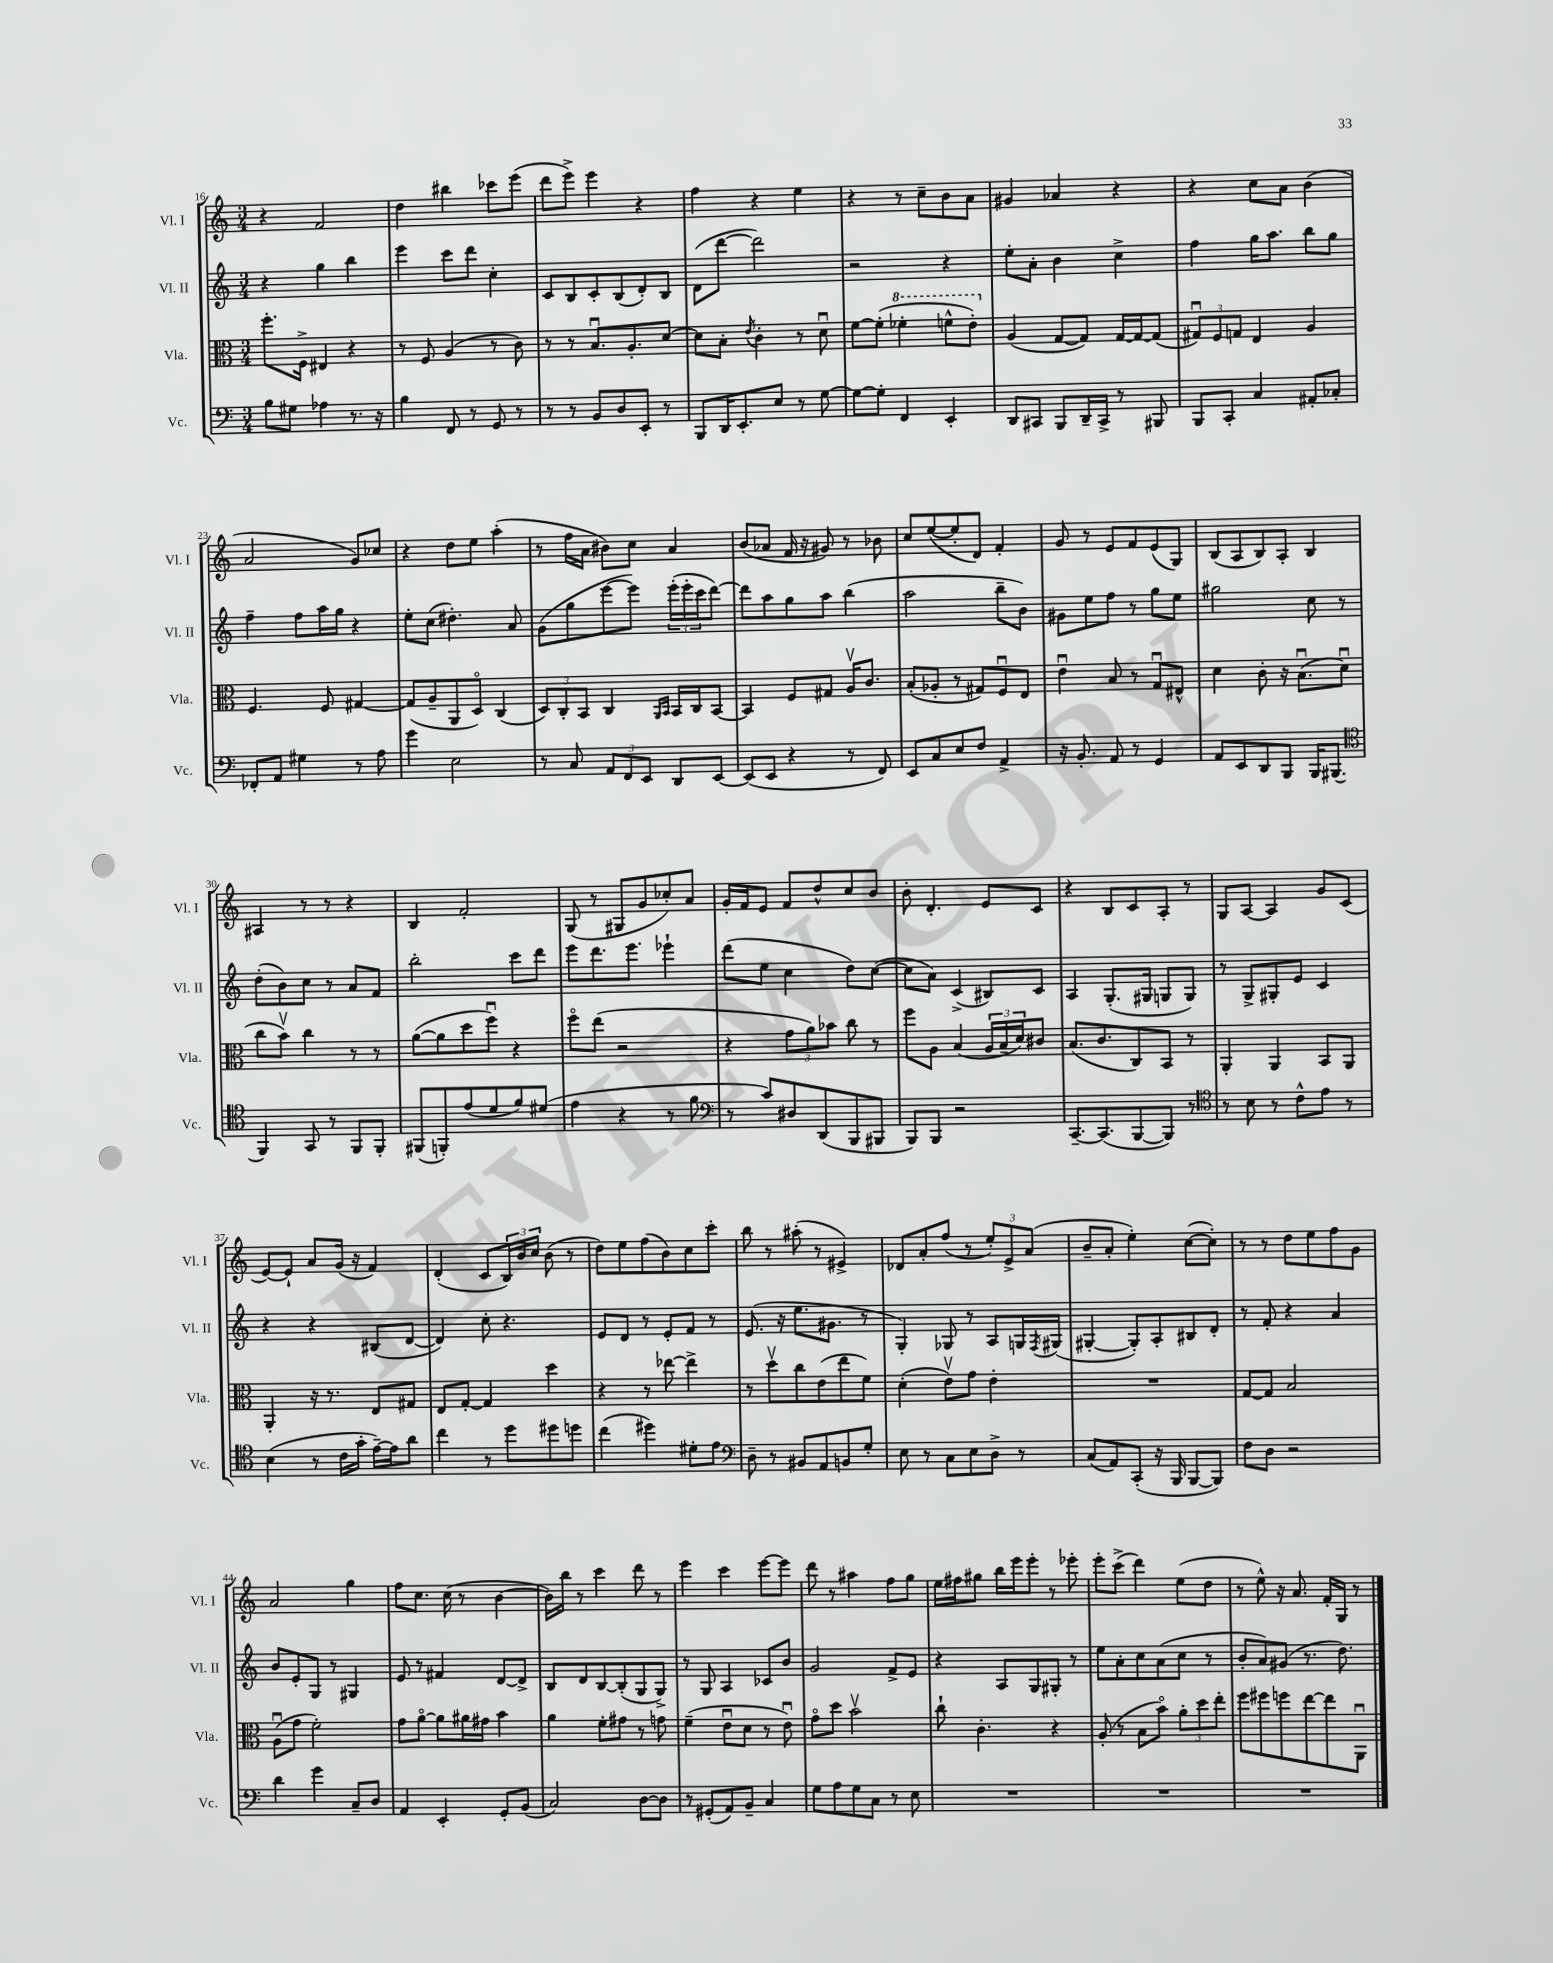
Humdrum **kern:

**kern	**kern	**kern	**kern
*part4	*part3	*part2	*part1
*staff4	*staff3	*staff2	*staff1
*I"Vc.	*I"Vla.	*I"Vl. II	*I"Vl. I
*I'Vc.	*I'Vla.	*I'Vl. II	*I'Vl. I
*clefF4	*clefC3	*clefG2	*clefG2
*k[]	*k[]	*k[]	*k[]
*M3/4	*M3/4	*M3/4	*M3/4
=16	=16	=16	=16
8B\L	8.ff'\L	4r	4r
8G#X\J	.	.	.
.	16F^\Jk	.	.
4A-X\	4E#X/	4gg\	2f/
8.r	4r	4bb\	.
16r	.	.	.
=17	=17	=17	=17
4B\	8r	4eee\	4dd\
.	8F/	.	.
8FF/	(4A/	8ccc\L	4bb#X\
8r	.	8ddd\J	.
8GG/	8r	4cc'\	8ccc-X\L
8r	8c\)	.	(8eee\J
=18	=18	=18	=18
8r	8r	8c/L	8ddd\L
8r	8r	8B/	8eee^\J)
8BB/L	8.Bu/L	8c'/	4eee\
8D/	.	(8B/	.
.	8.A'/	.	.
8EE'/J	.	8d'/)	4r
8r	[8d/J	8B/J	.
=19	=19	=19	=19
8BBB/L	8d\L]	(8d\L	4ff\
16DD/K	8B'\J	[8ddd\J	.
8.EE'/	.	.	.
.	8qe/	.	.
.	4c'\	2ddd\])	4r
8E/J	.	.	.
8r	8r	.	4ee\
[8G\	8du\	.	.
=20	=20	=20	=20
8G\L_	[8f\L	2r	4r
8G'\J]	(8f'\J]	.	.
*	*8va	*	*
4FF/	4ff-X'\	.	8r
.	.	.	8cc~\L
4EE'/	8ffn^^\L	4r	8b\
.	8ee'\J)	.	8a\J
=21	=21	=21	=21
*	*X8va	*	*
8DD/L	(4A/	8ee'\L	4g#X/
8CC#X/J	.	8a'\J	.
8BBB/L	[8G/L	4b\	4a-X/
16DD~/L	8G/J])	.	.
16CC#^/JJ	.	.	.
8r	[16G/LL	4cc^\	4r
.	16G/J_	.	.
8BBB#X/	(8G/J]	.	.
=22	=22	=22	=22
8BBB/L	12G#Xu/L)	4ff\	4r
.	12F/	.	.
8CC'/J	.	.	.
.	12Gn/J	.	.
4C/	4E/	16gg\KL	8cc\L
.	.	8.aa\J	.
.	.	.	8a\J
8AA#X'/L	4A/	8bb\L	(4b\
8C-X'/J	.	8gg\J	.
!!LO:LB:g=z
=23	=23	=23	=23
8FF-X'/L	4.F/	4ff~\	2a/
8AA/J	.	.	.
4G#X\	.	8ff\L	.
.	8F/	16aa\L	.
.	.	16gg\JJ	.
8r	[4G#X/	4r	8g/L)
8A\	.	.	8cc-X/J
=24	=24	=24	=24
4g\	(8G#/L]	8ee'\L	4r
.	8A~/	(8cc\J	.
2E\	8AA/	4.dd#X'\)	8dd\L
.	8D/J)	.	8ee\J
.	(4C/	.	(4aa'\
.	.	8a/	.
=25	=25	=25	=25
8r	12D/L)	(8g\L	8r
.	12C'/	.	.
8C/	.	8gg\	16ff\LL
.	12BB/J	.	.
.	.	.	16a\JJ
12AA/L	4C/	[8eee\	8b#X\L)
12FF/	.	.	.
.	.	8eee\J])	8cc\J
12EE/J	.	.	.
.	16qqAA/LL	.	.
.	16qqBB/JJ	.	.
8DD/L	16BB/LL	(24eee'\LL	4a/
.	.	24eee'\	.
.	16C/J	.	.
.	.	24ccc\J	.
[8EE/J	[8BB/J	[8ddd\J)	.
=26	=26	=26	=26
(8EE/L]	4BB/]	8ddd\L]	(8b/L
8EE/J	.	8aa\	8a-X/J
4r	8F/L	8gg\	16f/
.	.	.	16r
.	8G#X/J	8aa\J	8g#X/)
8r	16Av/KL	(4bb\	8r
.	8.c/J	.	.
8FF/)	.	.	8b-X\
=27	=27	=27	=27
8EE/L	(8B'/L	2aa\	8cc/L
8C/	8A-X'/J	.	([8ee/
8E/	8r	.	8ee'/]
8F/J	8G#X/L)	.	8d/J)
4AA^/	8Fu/	8bb~\L	4f'/
.	8E/J	8b\J)	.
=28	=28	=28	=28
16r	4eu\	8g#X\L	8g/
8.BB'/	.	.	.
.	.	8ee\	8r
8AA/	8B/	8ff\J	8e/L
8r	8r	8r	8f/
4GG/	8Gu/L	8gg\L	(8e/
.	8E#X^^/J	8ee\J	8G/J)
=29	=29	=29	=29
8AA/L	4d\	2gg#X\	(8B/L
8EE/	.	.	8A/
8DD/	8c'\	.	8B/)
8BBB/J	16r	.	8A'/J
.	(8.Bu\L	.	.
16BBB/KL	.	8cc\	4B/
(8.BBB#X/J	.	.	.
.	8du\J	8r	.
!!LO:LB:g=z
=30	=30	=30	=30
*clefC4	*	*	*
4FF/)	8cc\L	(8dd'\L	4A#X/
.	8bv\J)	8b\)	.
8GG/	4cc\	8cc\J	8r
8r	.	8r	8r
8FF/L	8r	8a/L	4r
8FF'/J	8r	8f/J	.
=31	=31	=31	=31
(8FF#X/L	([8a\L	2bb'\	4B/
8FFn'/)	8a\]	.	.
(8e/	8dd\	.	2f'/
8d/	8ffu\J)	.	.
8f/)	4r	8ccc\L	.
(8d#X/J	.	8ddd\J	.
=32	=32	=32	=32
4e\	8ff\L	8eee\L	(8G/
.	(8ee\J	8.ddd\	8r
4r	2r	.	8G#X/L
.	.	8.eee\J	.
.	.	.	8g/
8r	.	4eee-X`\	8cc-X'/)
8f\	.	.	8a/J
=33	=33	=33	=33
*clefF4	*	*	*
8r	4r	(8ddd\L	16g'/LL
.	.	.	16f/J
8c/L)	.	8ee\J	8e/J
8D#X/	12g\L	4cc\	8f/L
.	12a\)	.	.
(8DD/	.	.	8dd^^/
.	12b-X\J	.	.
8BBB/	8cc\	8dd\L)	8cc/
8BBB#X/J	8r	([8cc\J	8b/J
=34	=34	=34	=34
8BBB/L)	8ff\L	8cc\L]	8b'\
8BBB/J	8A\J	8a\J)	4.d'/
2r	(4B/	(4c^/	.
.	24A/LL	8B#X/L)	8e/L
.	24B~/	.	.
.	24d/J)	.	.
.	8c#X/J	8c/J	8c/J
=35	=35	=35	=35
[8.CC~/L	(8.B/L	4A/	4r
(8.CC/]	8.c/	.	.
.	.	(8.G'/L	8B/L
[8BBB/	8C/)	.	8c/
.	.	16G#X/Jk	.
8BBB/J])	8BB/J	8Gn/L	8A'/J
8r	8r	8G/J)	8r
=36	=36	=36	=36
*clefC4	*	*	*
8r	4AA'/	8r	8G/L
8B\	.	8G^/L	[8A/J
8r	4AA/	8G#X'/	4A/]
8c^^\L	.	8e/J	.
8e\J	8BB/L	4c/	8g/L
8r	8AA/J	.	(8c/J
!!LO:LB:g=z
=37	=37	=37	=37
(4B\	4AA'/	4r	[8e/L)
.	.	.	8e`/J]
8r	16r	4r	8a/L
.	8.r	.	.
16c\LL	.	.	(16g/Jk
16g'\JJ	.	.	16r
[16e~\LL)	8E/L	(8B#X/L	4f/)
16e\J]	.	.	.
8a\J	8G#X/J	[8d/J	.
=38	=38	=38	=38
4cc\	8E/L	4d/])	(4d'/
.	[8G'/J	.	.
8r	4G/]	8cc'\	8c/L
8dd\L	.	4.r	24B/L)
.	.	.	24b/
.	.	.	24cc/JJ
8dd#X\	4dd\	.	(8b\
8ddn\J	.	.	8r
=39	=39	=39	=39
(4cc\	4r	8e/L	8dd\L)
.	.	8d/J	8ee\
4dd#X\)	8r	8r	(8ff\
.	[8ee-X\	8e'/L	8b\)
8d#X'\L	4ee-^\]	8f/J	8cc\
8e\J	.	8r	8ccc'\J
=40	=40	=40	=40
*clefF4	*	*	*
8D~\	8r	(8.e/	8bb\
8r	8ddv\L	.	8r
.	.	16r	.
8BB#X/L	8cc\	8.ee\L	(8aa#X'\
8AA/	(8e\	.	8r
.	.	8.g#X\J	.
8BBn/	8ee\	.	4e#X^/)
8G'/J	8f\J)	8r	.
=41	=41	=41	=41
8E\	(4d'\	4G'/)	8d-X/L
8r	.	.	8a'/
8C\L	8ev\L)	8G-X/	(8ff/J
8E\	8g\J	8r	8r
8D^\J	4e'\	8A/L	12ee'/L)
.	.	.	12e^/
8r	.	16Gn/L	.
.	.	.	(12a/J
.	.	8qF/	.
.	.	(16G#X/JJ	.
=42	=42	=42	=42
(8C/L	2.r	[4G#X'/	8b~/L
8AA/)	.	.	8a'/J
(8CC'/J	.	8G#'/L])	4ee'\)
16r	.	8A'/	.
16BBB/	.	.	.
[8BBB/L	.	8B#X/	([8cc\L
8BBB/J])	.	8d'/J	8cc'\J])
=43	=43	=43	=43
8F\L	[8G/L	8r	8r
8D\J	8G/J]	8f'/	8r
2r	2B/	4r	8dd\L
.	.	.	8ee\
.	.	4a/	8ff\
.	.	.	8g\J
!!LO:LB:g=z
=44	=44	=44	=44
4d\	(8Au\L	8b/L	2a/
.	8g\J	8e'/	.
4g\	2f'\)	8G/J	.
.	.	8r	.
8C~/L	.	4G#X/	4gg\
8D/J	.	.	.
=45	=45	=45	=45
4AA/	8g\L	8e/	8ff\L
.	[8a\J	8r	8.cc\J
4EE'/	8a\L]	4f#X/	.
.	.	.	(16cc\
.	16a#X\L	.	8r
.	16g#X\JJ	.	.
8GG'/L	4b\	[8d/L	[4b\
(8BB/J	.	8d^/J]	.
=46	=46	=46	=46
2C/)	4a\	8B/L	16b\LL])
.	.	.	16bb\JJ
.	.	8d/	8r
.	8f'\L	[8B/	4ccc\
.	8g#X\J	(8B'/]	.
[8D\L	8r	8G/	8ddd\
8D\J]	8gn\	8G^/J)	8r
=47	=47	=47	=47
8r	(4f~\	8r	4eee\
(8GG#X'/L	.	8G/	.
8AA/)	8eu\L	4A/	4ccc\
8BB~/J	8d\J	.	.
4C/	8r	8c-X/L	[8eee\L
.	8eu\)	8b/J	8eee\J]
=48	=48	=48	=48
8G\L	8g\L	2g/	8ddd\
8A\	8dd\J	.	8r
8G\	2bv\	.	4aa#X\
8C\J	.	.	.
8r	.	8f^/L	8ff\L
8E\	.	8e/J	8gg\J
=49	=49	=49	=49
2.r	8cc`\	4r	16ee\LL
.	.	.	16ff#X\J
.	4.c'\	.	8gg#X\J
.	.	8A/L	16bb\LL
.	.	.	16eee\J
.	.	8G/	8eee'\J
.	4r	8G#X'/J	8r
.	.	8r	8eee-X'\
=50	=50	=50	=50
2.r	(8A'/	8ee\L	8eee'\L
.	8r	8a'\	(8ccc^\J
.	8B\L	8cc\	4ddd\)
.	8b\J)	(8a\	.
.	12a'\L	8cc\J	(8ee\L
.	12dd\	.	.
.	.	8r	8dd\J
.	12ee'\J	.	.
=51	=51	=51	=51
2.r	8ff\L	8b'/L	8r
.	8ff#X\	8a/)	8ee^^\)
.	8ffn\	(8g#X/J	16r
.	.	.	8.a/
.	[8ee\	8.r	.
.	8ee\]	.	16f'/LL
.	.	8.dd\)	16G/JJ
.	8AAu\J	.	8r
==	==	==	==
*-	*-	*-	*-
